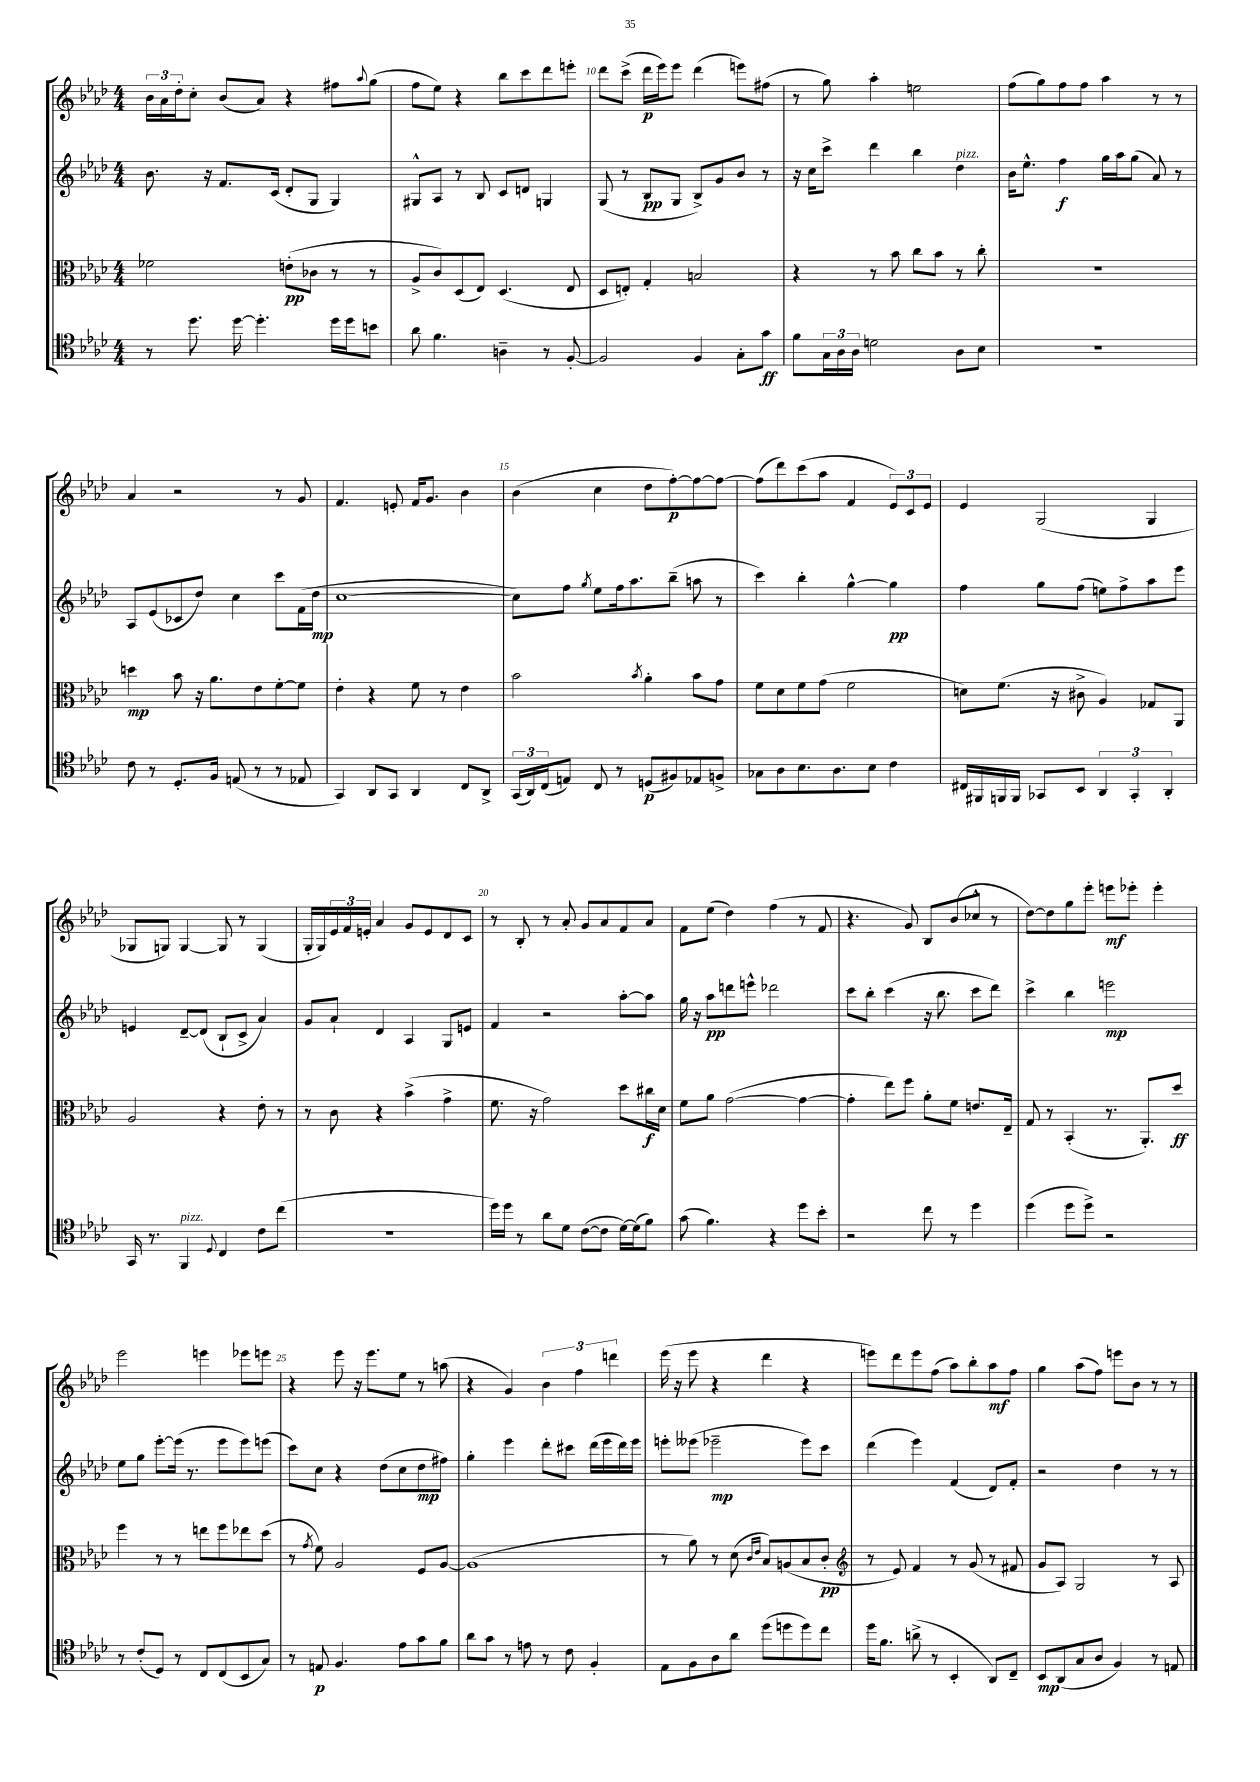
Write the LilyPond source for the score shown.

<<
\new StaffGroup <<
\new Staff = "s0" {
    \clef treble \key aes \major \numericTimeSignature \time 4/4
    \tuplet 3/2 { bes'16 aes'16 des''16-. } c''8-. bes'8( aes'8) r4 fis''8 \appoggiatura { aes''8 } g''8( |
    f''8 ees''8) r4 bes''8 c'''8 des'''8 e'''8-. |
    des'''8 c'''8->( des'''16\p ees'''16) ees'''8 des'''4( e'''8) fis''8( |
    r8 g''8) aes''4-. e''2 |
    f''8( g''8) f''8 f''8 aes''4 r8 r8 |
    aes'4 r2 r8 g'8 |
    f'4. e'8-. f'16 g'8. bes'4 |
    bes'4( c''4 des''8 f''8~-.\p) f''8~ f''8~ |
    f''8( des'''8) c'''8( aes''8 f'4 \tuplet 3/2 { ees'8) c'8 ees'8 } |
    ees'4 g2( g4 |
    ges8 g8) g4~ g8 r8 g4( |
    g16-. g16) \tuplet 3/2 { ees'16 f'16 e'16-. } aes'4 g'8 e'8 des'8 c'8 |
    r8 bes8-. r8 aes'8-. g'8 aes'8 f'8 aes'8 |
    f'8 ees''8( des''4) f''4( r8 f'8 |
    r4. g'8) bes8 bes'8( ces''8-^ r8 |
    des''8~) des''8 g''8 ees'''8-. e'''8\mf ees'''8-. ees'''4-. |
    ees'''2 e'''4 ees'''8 e'''8 |
    r4 ees'''8 r16 ees'''8. ees''8 r8 a''8( |
    r4 g'4) \tuplet 3/2 { bes'4 f''4 d'''4 } |
    ees'''16( r16 ees'''8 r4 des'''4 r4 |
    e'''8) des'''8 e'''8 f''8( aes''8) bes''8-. aes''8\mf f''8 |
    g''4 aes''8( f''8) e'''8 bes'8 r8 r8 \bar "|." |
}
\new Staff = "s1" {
    \clef treble \key aes \major \numericTimeSignature \time 4/4
    bes'8. r16 f'8. c'16( des'8-. g8 g4) |
    gis8-^ aes8 r8 bes8 c'8 d'8 g4 |
    g8( r8 bes8\pp g8 bes8->) g'8 bes'8 r8 |
    r16 c''16 c'''8-> des'''4 bes''4 des''4^\markup { \italic "pizz." } |
    bes'16 ees''8.-^ f''4\f g''16 aes''16 g''8( aes'8) r8 |
    aes8 ees'8( ces'8 des''8) c''4 c'''8 f'16( des''16\mp |
    c''1~ |
    c''8) f''8 \acciaccatura { g''8 } ees''8 f''16 aes''8. bes''8--( a''8 r8 |
    c'''4) bes''4-. g''4~-^ g''4\pp |
    f''4 g''8 f''8( e''8) f''8-> aes''8 ees'''8 |
    e'4 des'8~-- des'8( bes8-! c'8-> aes'4) |
    g'8 aes'8-! des'4 aes4 g8 e'8 |
    f'4 r2 aes''8~-. aes''8 |
    g''16 r16 aes''8\pp d'''8 e'''8-^ des'''2 |
    c'''8 bes''8-. c'''4( r16 bes''8. c'''8 des'''8) |
    c'''4-> bes''4 e'''2\mp |
    ees''8 g''8 ees'''8~-. ees'''16( r8. ees'''8 ees'''8) e'''8( |
    c'''8) c''8 r4 des''8( c''8 des''8\mp fis''8) |
    g''4-. ees'''4 des'''8-. cis'''8 des'''16( ees'''16 des'''16) ees'''16 |
    e'''8-. eeses'''8( ees'''2--\mp ees'''8) c'''8 |
    des'''4( ees'''4) f'4( des'8) f'8-. |
    r2 des''4 r8 r8 \bar "|." |
}
\new Staff = "s2" {
    \clef alto \key aes \major \numericTimeSignature \time 4/4
    fes'2 e'8-.\pp( ces'8 r8 r8 |
    aes8-> c'8) des8( ees8) des4.( ees8 |
    des8 e8-.) g4-. b2 |
    r4 r8 bes'8 c''8 bes'8 r8 c''8-. |
    R1 |
    d''4\mp bes'8 r16 aes'8. ees'8 f'8~-. f'8 |
    ees'4-. r4 f'8 r8 ees'4 |
    bes'2 \acciaccatura { bes'8 } aes'4-. bes'8 g'8 |
    f'8 des'8 f'8 g'8( f'2 |
    d'8) f'8.( r16 cis'8-> aes4) ges8 aes,8 |
    aes2 r4 ees'8-. r8 |
    r8 c'8 r4 bes'4->( g'4-> |
    f'8. r16 g'2) des''8 cis''16\f des'16 |
    f'8 aes'8 g'2~( g'4~ |
    g'4-. ees''8) f''8 aes'8-. f'8 e'8. ees16-- |
    g8 r8 bes,4-.( r8. aes,8.-.) des''8\ff |
    f''4 r8 r8 e''8 f''8 ees''8 des''8( |
    r8 \acciaccatura { g'8 } f'8) aes2 f8 aes8~ |
    aes1( |
    r8 aes'8) r8 des'8( \grace { c'16 ees'16 } bes8) a8( bes8 c'8-.\pp |
    \clef treble r8 ees'8) f'4 r8 g'8( r8 fis'8 |
    g'8 aes8) g2 r8 aes8 \bar "|." |
}
\new Staff = "s3" {
    \clef tenor \key aes \major \numericTimeSignature \time 4/4
    r8 des''8. des''16~ des''4.-. des''16 des''16 b'8 |
    aes'8 f'4. a4-- r8 f8~-. |
    f2 f4 g8-. g'8\ff |
    f'8 \tuplet 3/2 { g16 aes16 aes16 } d'2 aes8 bes8 |
    R1 |
    c'8 r8 des8.-. f16 e8( r8 r8 ees8 |
    g,4) aes,8 g,8 aes,4 c8 aes,8-> |
    \tuplet 3/2 { g,16( aes,16) c16( } e8) c8 r8 d8\p( fis8) ees8 f8-> |
    ges8 aes8 bes8. aes8. bes8 c'4 |
    cis16 fis,16 f,16 f,16 ges,8 bes,8 \tuplet 3/2 { aes,4 ges,4-. aes,4-. } |
    g,16 r8. f,4^\markup { \italic "pizz." } \appoggiatura { des8 } c4 c'8 c''8( |
    R1 |
    des''16) des''16 r8 aes'8 des'8 c'8~( c'8 des'16~) des'16( f'8) |
    g'8( f'4.) r4 des''8 bes'8-. |
    r2 c''8 r8 des''4 |
    des''4( des''8 des''8->) r2 |
    r8 c'8-.( des8) r8 c8 c8( bes,8 g8) |
    r8 e8\p f4. ees'8 g'8 f'8 |
    aes'8 g'8 r8 e'8 r8 c'8 f4-. |
    ees8 f8 aes8 aes'8 des''8( d''8 d''8) c''8 |
    des''16 f'8. a'8->( r8 bes,4-. aes,8) c8-- |
    bes,8\mp aes,8( g8 aes8 f4) r8 e8 \bar "|." |
}
>>
>>
\layout { \context { \Score currentBarNumber = #8 \override BarNumber.break-visibility = ##(#f #t #t) barNumberVisibility = #(every-nth-bar-number-visible 5) } }
